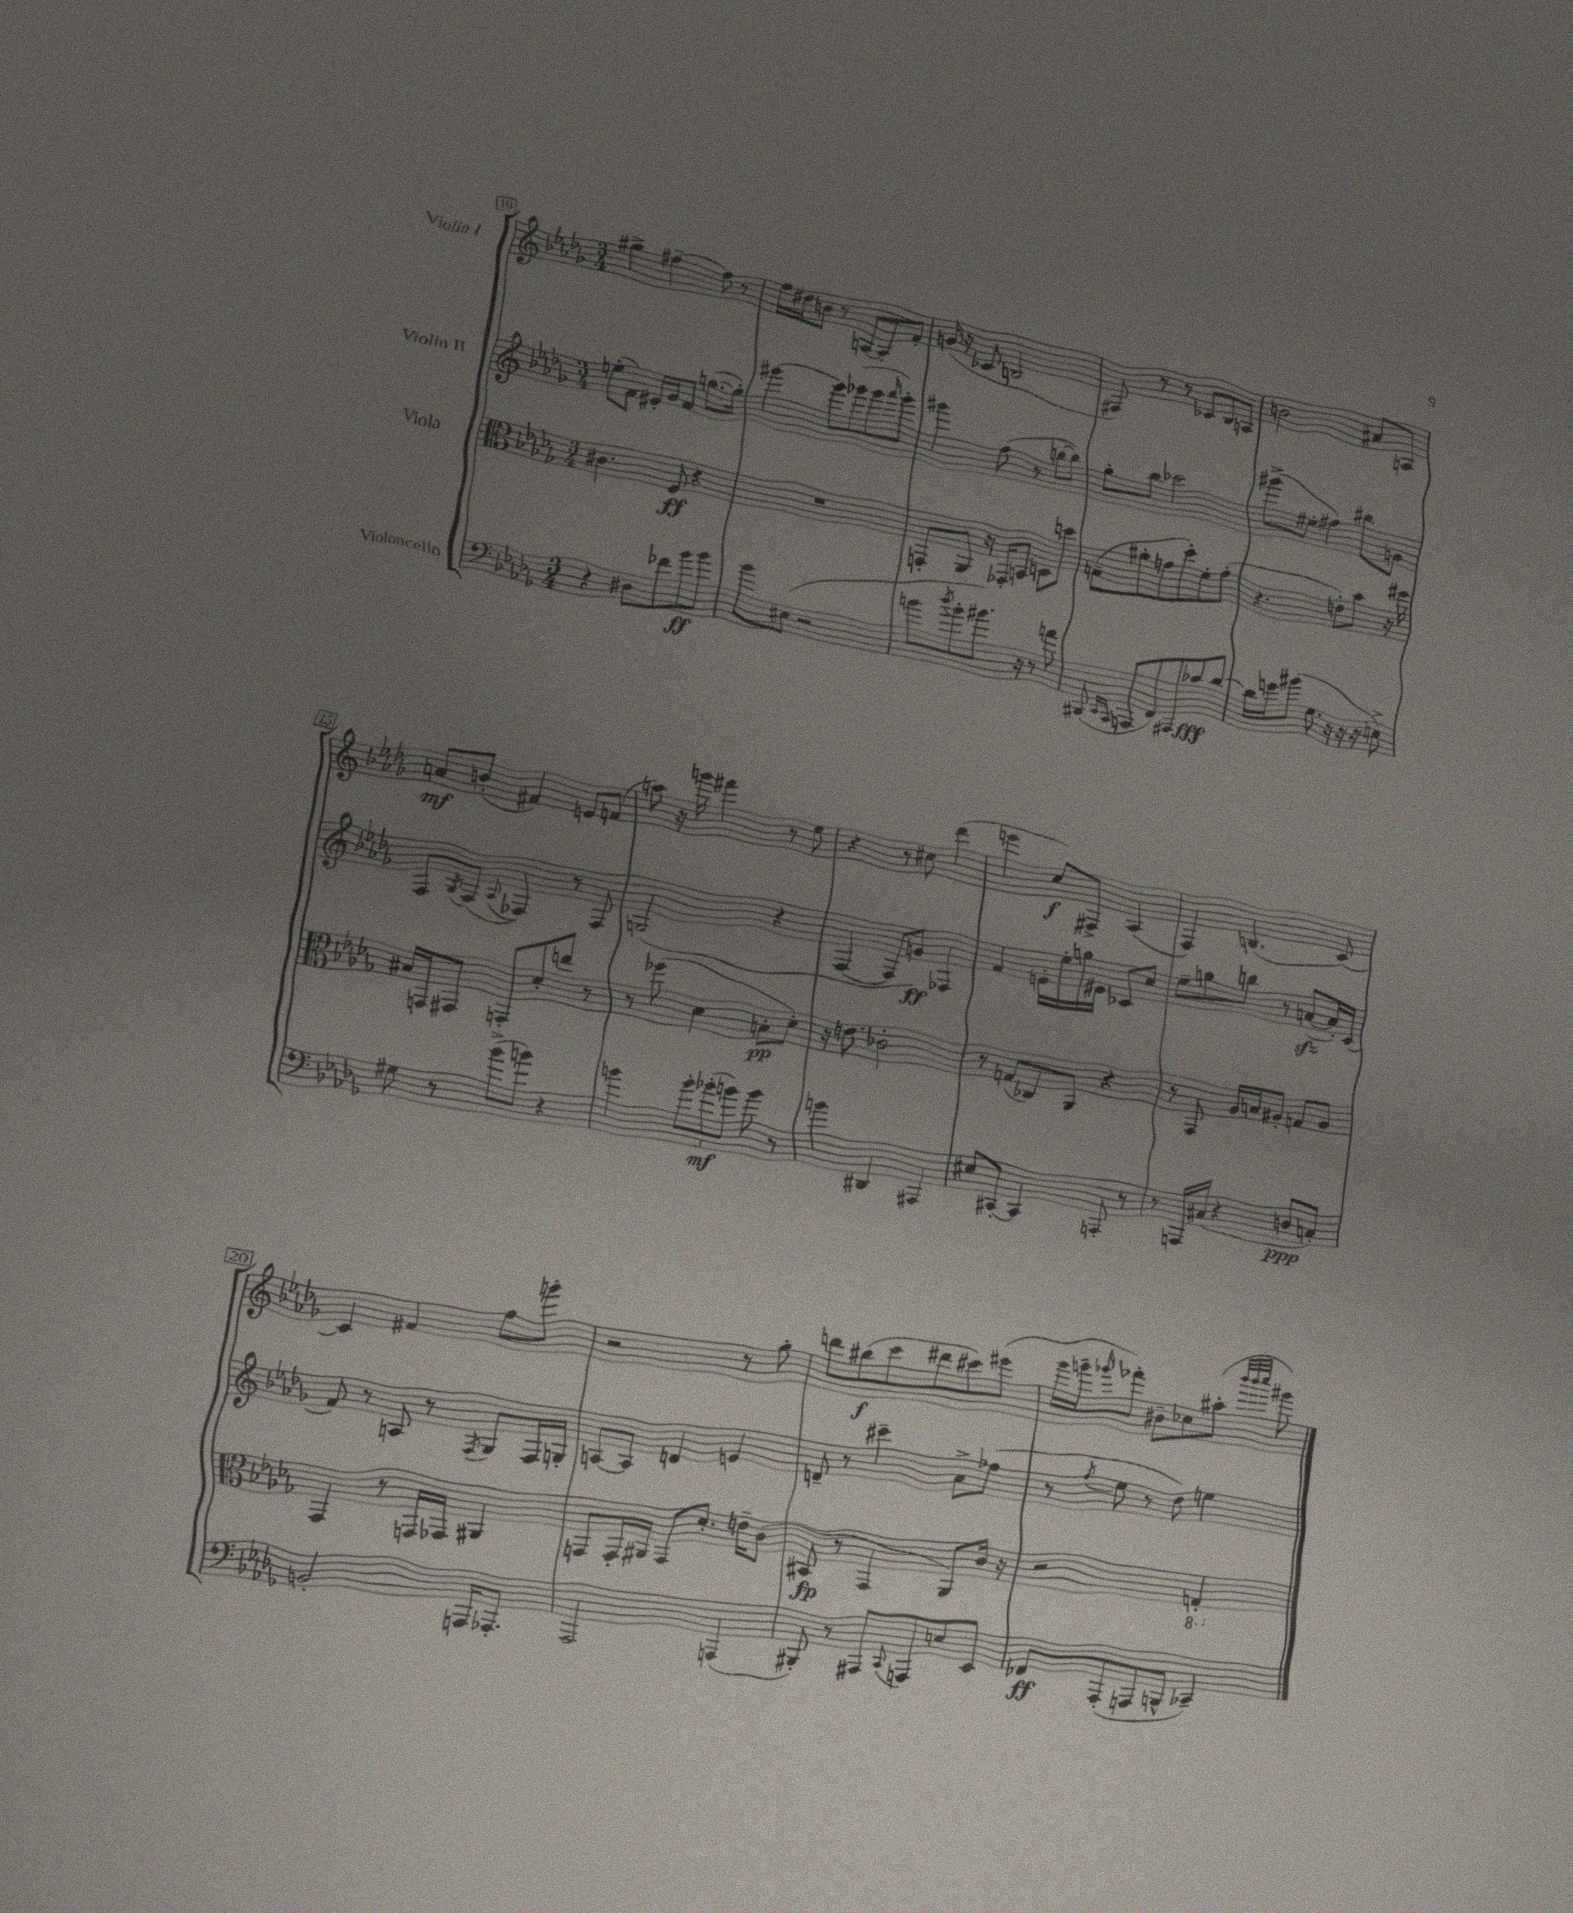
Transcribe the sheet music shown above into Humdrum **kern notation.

**kern	**kern	**kern	**kern
*staff4	*staff3	*staff2	*staff1
*clefF4	*clefC3	*clefG2	*clefG2
*k[b-e-a-d-g-]	*k[b-e-a-d-g-]	*k[b-e-a-d-g-]	*k[b-e-a-d-g-]
*M3/4	*M3/4	*M3/4	*M3/4
4r	4.c#\	(8ee'\L	4gg#^\
.	.	8f\J)	.
8D#\L	.	16e#'/LL	[4ff#~\
.	.	16g-/J	.
8f-\	8F/	8f/J	.
8b-\	4r	([8.gg\L	8ff#\]
8b-\J	.	.	8r
.	.	16gg'\]Jk)	.
=	=	=	=
8b-\L	2.r	[4ggg#\	16ff\LL
.	.	.	16dd#\J
(8E#\J	.	.	8b\J
2r	.	8ggg#\]L	8r
.	.	(8ggg-\	[8A/L
.	.	8ggg-\	8A'/]
.	.	16qqaaa-/	.
.	.	8ggg-'\J)	8f'/J
=	=	=	=
8b\L	8GG'/L	4ggg#\	(16g/
.	.	.	16r
8qdd-/	.	.	.
8b'\	8AA-/J	.	8c-/
8.b#\J)	16r	(8ff\	2B/
.	16GG-'/LK	.	.
.	8BB/J	8r	.
16r	.	.	.
8r	8D\L	[8bb\L	.
8a\	8dd\J	8bb\]J)	.
=	=	=	=
(8BBB#/	(8G~\L	8gg-'\L	8F#/)
16qqCC/LL	.	.	.
16qqAAA-/JJ	.	.	.
8AAA/L	8a#'\	8bb-\J	8r
8FF/)	8g\	2ccc-\	8r
8AAA#/	8dd-'\)	.	8c-/L
8c-/	8f'\	.	8B-/
[8d-/J	(8g'\J	.	8A/J
=	=	=	=
16d-\]LL	4.r	(8ggg#^\L	2b\
16g\J	.	.	.
(8b#\J	.	8ee#'\J	.
8.G-\	.	4ff#\)	.
.	8e'\L)	.	.
16r	.	.	.
16r	8b-\J	8bb#\L	8a#/L
16r	.	.	.
8E^\)	16r	8g\J	8A/J
.	16ff#\	.	.
=	=	=	=
8G#\	16B#/LL	8F/L	8a/L
.	16GG/J	.	.
.	.	8qG-/	.
8r	8GG#/J	(8F/J	(8b'/J
.	.	8qqA-/	.
(8b-^\L	8GG'/L	4F-/)	4f#/)
8b\J)	8d-'/	.	.
4r	8ee/J	8r	8e/L
.	8r	8F-/	(8f/J
=	=	=	=
4b\	8r	(2G/	8aa\)
.	(8ff-\	.	16r
.	.	.	16ggg\
12b'\L	4d-\	.	4fff#\
(12b-'\	.	.	.
12b\J)	.	.	.
8b\	8B'\L	4r	8r
8r	8d-'\J)	.	8ee-\
=	=	=	=
4b\	16r	[4F/	4r
.	8.e\	.	.
4DD#/	2c-'\	8F/]L	8r
.	.	8g/J)	8cc#\
4AAA#/	.	4F-/	(4ddd-\
=	=	=	=
8E#/L	8r	4f/	4eee\
[8CC#'/J	(8G/L	.	.
4CC#/]	8C-/)	16e'\LL	8cc/L)
.	.	16ee-'\	.
.	8AA-/J	16gg\	8F#^/J
.	.	16e#\JJ	.
8AAA'/	4r	8c-/L	(4A-/
8r	.	8cc/J	.
=	=	=	=
8r	8r	8ee-~\L	4F/)
16AAA/LL	8GG-/	8gg\	.
(16C#/JJ	.	.	.
4r	16A-/LL	8bb\J	(4.B/
.	16B/J	.	.
.	8A#'/J	8r	.
8D/L	8G/L	([8a/L	.
8C'/J)	8A#/J	16a'/]L)	[8c/)
.	.	(16c/JJ	.
=	=	=	=
2BB'/	4GG-/	8f/)	4c/]
.	.	8r	.
.	8r	8A/	4f#/
.	16GG/LL	8r	.
.	16GG-/JJ	.	.
.	.	8qF/	.
16AAA/LK	4AA#/	8G-/L	8ff\L
8.AAA-'/J	.	.	.
.	.	16F/L	8ggg'\J
.	.	16G'/JJ	.
=	=	=	=
2AAA-/	8GG/L	[8A/L	2r
.	16GG'/L	8A/]J	.
.	16AA#/JJ	.	.
.	8GG/L	4d/	.
.	8.d-'/J	.	.
(4AAA/	.	4e/	8r
.	16e~\LK	.	.
.	(8c\J	.	8gg-'\
=	=	=	=
8BBB#'/)	8BB#/	8d~/	8ddd\L
8r	8r	8r	(8bb#\
8AAA#/L	4GG-/	4ccc#~\	8ccc\
8qqCC/	.	.	.
8AAA/	.	.	8ddd#\
8E/	8AA-/L)	8a-^\L	8ccc#\)
8EE-/J	16c/Jk	(8ff-\J	(8eee#\J
.	16r	.	.
=	=	=	=
8FF-/L	2r	8r	16ggg-\LL
.	.	.	16ggg~\J
.	.	8qff/	16qqggg-/
(8AAA-'/	.	8ee-\	8fff-'\J)
8AAA/	.	8r	8b#~\L
8BBB^^/J	.	8dd-\)	8cc-\
4CC-~/)	4GG'/	4ee\	(8aa#'\J
.	.	.	32qqbbb-/LLL
.	.	.	32qqbbb-/
.	.	.	32qqcccc/JJJ
.	.	.	8ggg#\)
==	==	==	==
*-	*-	*-	*-
